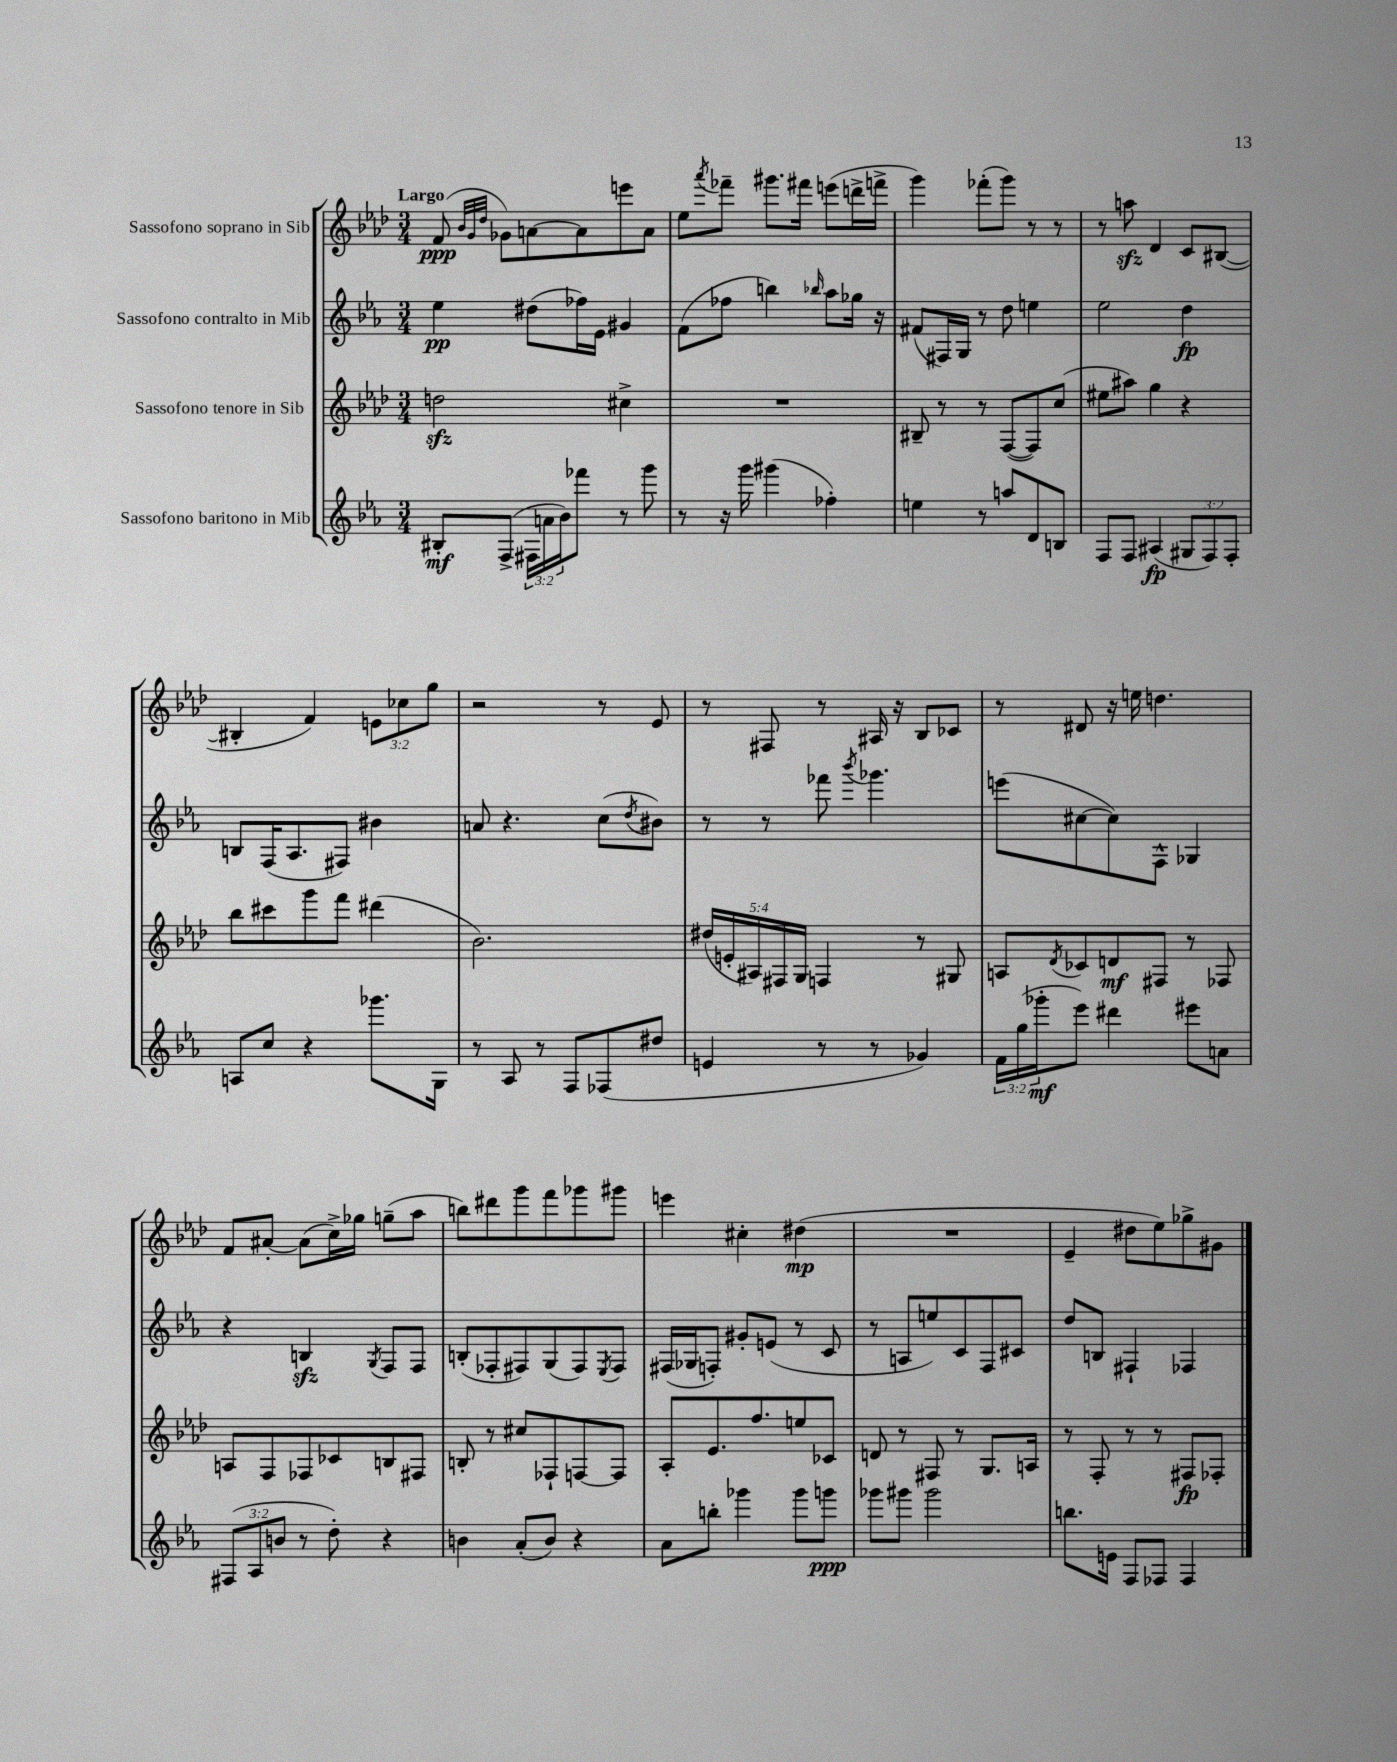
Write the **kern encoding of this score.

**kern	**dynam	**kern	**dynam	**kern	**dynam	**kern	**dynam
*part4	*part4	*part3	*part3	*part2	*part2	*part1	*part1
*staff4	*staff4	*staff3	*staff3	*staff2	*staff2	*staff1	*staff1
*I"Sassofono baritono in Mib	*	*I"Sassofono tenore in Sib	*	*I"Sassofono contralto in Mib	*	*I"Sassofono soprano in Sib	*
*clefG2	*	*clefG2	*	*clefG2	*	*clefG2	*
*k[b-e-a-]	*	*k[b-e-a-d-]	*	*k[b-e-a-]	*	*k[b-e-a-d-]	*
*M3/4	*	*M3/4	*	*M3/4	*	*M3/4	*
=1	=1	=1	=1	=1	=1	=1	=1
!	!	!	!	!	!	!LO:TX:a:B:t=Largo	!
8B#X'/L	mf	2ddnzz\	.	4ee-\	pp	(8f/	ppp
.	.	.	.	.	.	32qqb-/LLL	.
.	.	.	.	.	.	32qqg/	.
.	.	.	.	.	.	32qqdd-/JJJ	.
(8F^/J	.	.	.	.	.	8g-X\L)	.
24F#X\LL	.	.	.	(8dd#X\L	.	[8an\	.
24an\	.	.	.	.	.	.	.
24b-\J)	.	.	.	.	.	.	.
8fff-X\J	.	.	.	16ff-X\L)	.	8a\]	.
.	.	.	.	16e-\JJ	.	.	.
8r	.	4cc#X^\	.	4g#X/	.	8eeen\	.
8ggg\	.	.	.	.	.	8a\J	.
=2	=2	=2	=2	=2	=2	=2	=2
8r	.	2.r	.	(8f\L	.	8ee-\L	.
.	.	.	.	.	.	8qaaa-/	.
16r	.	.	.	8ff-X\J	.	8fff-X~\J	.
16ggg\	.	.	.	.	.	.	.
(4ggg#X\	.	.	.	4bbn\)	.	8.ggg#X\L	.
.	.	.	.	.	.	16fff#X\Jk	.
.	.	.	.	16qqbb-X/	.	.	.
4ff-X'\)	.	.	.	8aa-\L	.	(8eeen\L	.
.	.	.	.	16gg-X\Jk	.	16dddn^\L	.
.	.	.	.	16r	.	16fffn^\JJ	.
=3	=3	=3	=3	=3	=3	=3	=3
4een\	.	8B#X~/	.	(8f#X/L	.	4ggg\)	.
.	.	8r	.	16F#X/L)	.	.	.
.	.	.	.	16G/JJ	.	.	.
8r	.	8r	.	8r	.	(8fff-X'\L	.
8aan/L	.	([8F/L	.	8dd\	.	8ggg\J)	.
8d/	.	8F/])	.	4een\	.	8r	.
8Bn/J	.	(8cc/J	.	.	.	8r	.
=4	=4	=4	=4	=4	=4	=4	=4
8F/L	.	8ee#X\L	.	2ee-\	.	8r	.
8F/J	.	8aa#X\J)	.	.	.	8aanzz\	.
(4A#X/	fp	4gg\	.	.	.	4d-/	.
12G#X/L	.	4r	.	4dd\	fp	8c/L	.
12F/)	.	.	.	.	.	.	.
.	.	.	.	.	.	([8B#X/J	.
12F'/J	.	.	.	.	.	.	.
!!LO:LB:g=z
=5	=5	=5	=5	=5	=5	=5	=5
8An/L	.	8bb-\L	.	8Bn/L	.	4B#X'/]	.
8cc/J	.	8ccc#X\	.	(16F/K	.	.	.
.	.	.	.	8.A-/	.	.	.
4r	.	8ggg\	.	.	.	4f/)	.
.	.	8fff\J	.	8F#X/J)	.	.	.
8.ggg-X\L	.	(4ddd#X\	.	4b#X\	.	12en\L	.
.	.	.	.	.	.	12cc-X\	.
.	.	.	.	.	.	12gg\J	.
16G\Jk	.	.	.	.	.	.	.
=6	=6	=6	=6	=6	=6	=6	=6
8r	.	2.b-\)	.	8an/	.	2r	.
8A-/	.	.	.	4.r	.	.	.
8r	.	.	.	.	.	.	.
8F/L	.	.	.	.	.	.	.
(8F-X/	.	.	.	(8cc\L	.	8r	.
.	.	.	.	8qdd/	.	.	.
8dd#X/J	.	.	.	8b#X\J)	.	8e-/	.
=7	=7	=7	=7	=7	=7	=7	=7
4en/	.	(20dd#X/LL	.	8r	.	8r	.
.	.	20en'/	.	.	.	.	.
.	.	20A#X/)	.	.	.	.	.
.	.	.	.	8r	.	8F#X/	.
.	.	20F#X/	.	.	.	.	.
.	.	20G/JJ	.	.	.	.	.
8r	.	4Fn/	.	8fff-X\	.	8r	.
.	.	.	.	8qbbb-/	.	.	.
8r	.	.	.	4.ggg-X\	.	16A#X/	.
.	.	.	.	.	.	16r	.
4g-X/)	.	8r	.	.	.	8B-/L	.
.	.	8G#X/	.	.	.	8c-X/J	.
=8	=8	=8	=8	=8	=8	=8	=8
24f\LL	.	8An/L	.	(8eeen\L	.	8r	.
(24gg\	.	.	.	.	.	.	.
24ggg-X'\J	mf	.	.	.	.	.	.
.	.	8qd-/	.	.	.	.	.
8eee-\J)	.	8c-X/	.	[8cc#X\	.	8d#X/	.
4ddd#X\	.	8dn/	mf	8cc#\])	.	16r	.
.	.	.	.	.	.	16een\	.
.	.	8F#X/J	.	8F^^\J	.	4.ddn\	.
8eee#X\L	.	8r	.	4G-X/	.	.	.
8an\J	.	8F-X/	.	.	.	.	.
!!LO:LB:g=z
=9	=9	=9	=9	=9	=9	=9	=9
(12F#X/L	.	8An/L	.	4r	.	8f/L	.
12A-/	.	.	.	.	.	.	.
.	.	8F/	.	.	.	[8a#X'/J	.
12bn/J	.	.	.	.	.	.	.
8r	.	8F-X/	.	4Bnzz/	.	(8a#\L]	.
8dd'\)	.	8c-X/	.	.	.	16cc^\L)	.
.	.	.	.	.	.	16gg-X\JJ	.
.	.	.	.	8qG/	.	.	.
4r	.	8Bn/	.	8F/L	.	(8ggn~\L	.
.	.	8F#X/J	.	8F/J	.	8aa-\J	.
=10	=10	=10	=10	=10	=10	=10	=10
4bn\	.	8Bn'/	.	(8Bn'/L	.	8bbn\L)	.
.	.	8r	.	8F-X'/	.	8ddd#X\	.
(8a-'/L	.	8cc#X/L	.	8F#X/)	.	8ggg\	.
8b/J)	.	8F-X`/	.	(8G/	.	8fff\	.
4r	.	[8Fn/	.	8F#/)	.	8ggg-X\	.
.	.	.	.	8qE-/	.	.	.
.	.	8F/J]	.	8F#/J	.	8ggg#X\J	.
=11	=11	=11	=11	=11	=11	=11	=11
8a-\L	.	8A-'/L	.	(16F#X/LL	.	4eeen\	.
.	.	.	.	16G-X/J	.	.	.
8bbn'\J	.	8.e-/	.	8Fn'/J)	.	.	.
4ggg-X\	.	.	.	8g#X'/L	.	4cc#X'\	.
.	.	8.ff/	.	.	.	.	.
.	.	.	.	(8en/J	.	.	.
8ggg-\L	.	8een/	.	8r	.	(4dd#X\	mp
8gggn\J	ppp	8c-X/J	.	8c/	.	.	.
=12	=12	=12	=12	=12	=12	=12	=12
8ggg-X\L	.	8dn/	.	8r	.	2.r	.
8ggg#X\J	.	8r	.	8An/L	.	.	.
2ggg#\	.	8F#X/	.	8een/)	.	.	.
.	.	8r	.	8c/	.	.	.
.	.	8.G/L	.	8F/	.	.	.
.	.	.	.	8c#X/J	.	.	.
.	.	16An/Jk	.	.	.	.	.
=13	=13	=13	=13	=13	=13	=13	=13
8.bbn\L	.	8r	.	8dd/L	.	4e-~/	.
.	.	8F'/	.	8Bn/J	.	.	.
16en\Jk	.	.	.	.	.	.	.
8F/L	.	8r	.	4F#X`/	.	8dd#X\L	.
8F-X/J	.	8r	.	.	.	8ee-\)	.
4F-/	.	8F#X/L	fp	4F-X/	.	8gg-X^\	.
.	.	8F-X'/J	.	.	.	8g#X\J	.
==	==	==	==	==	==	==	==
*-	*-	*-	*-	*-	*-	*-	*-
